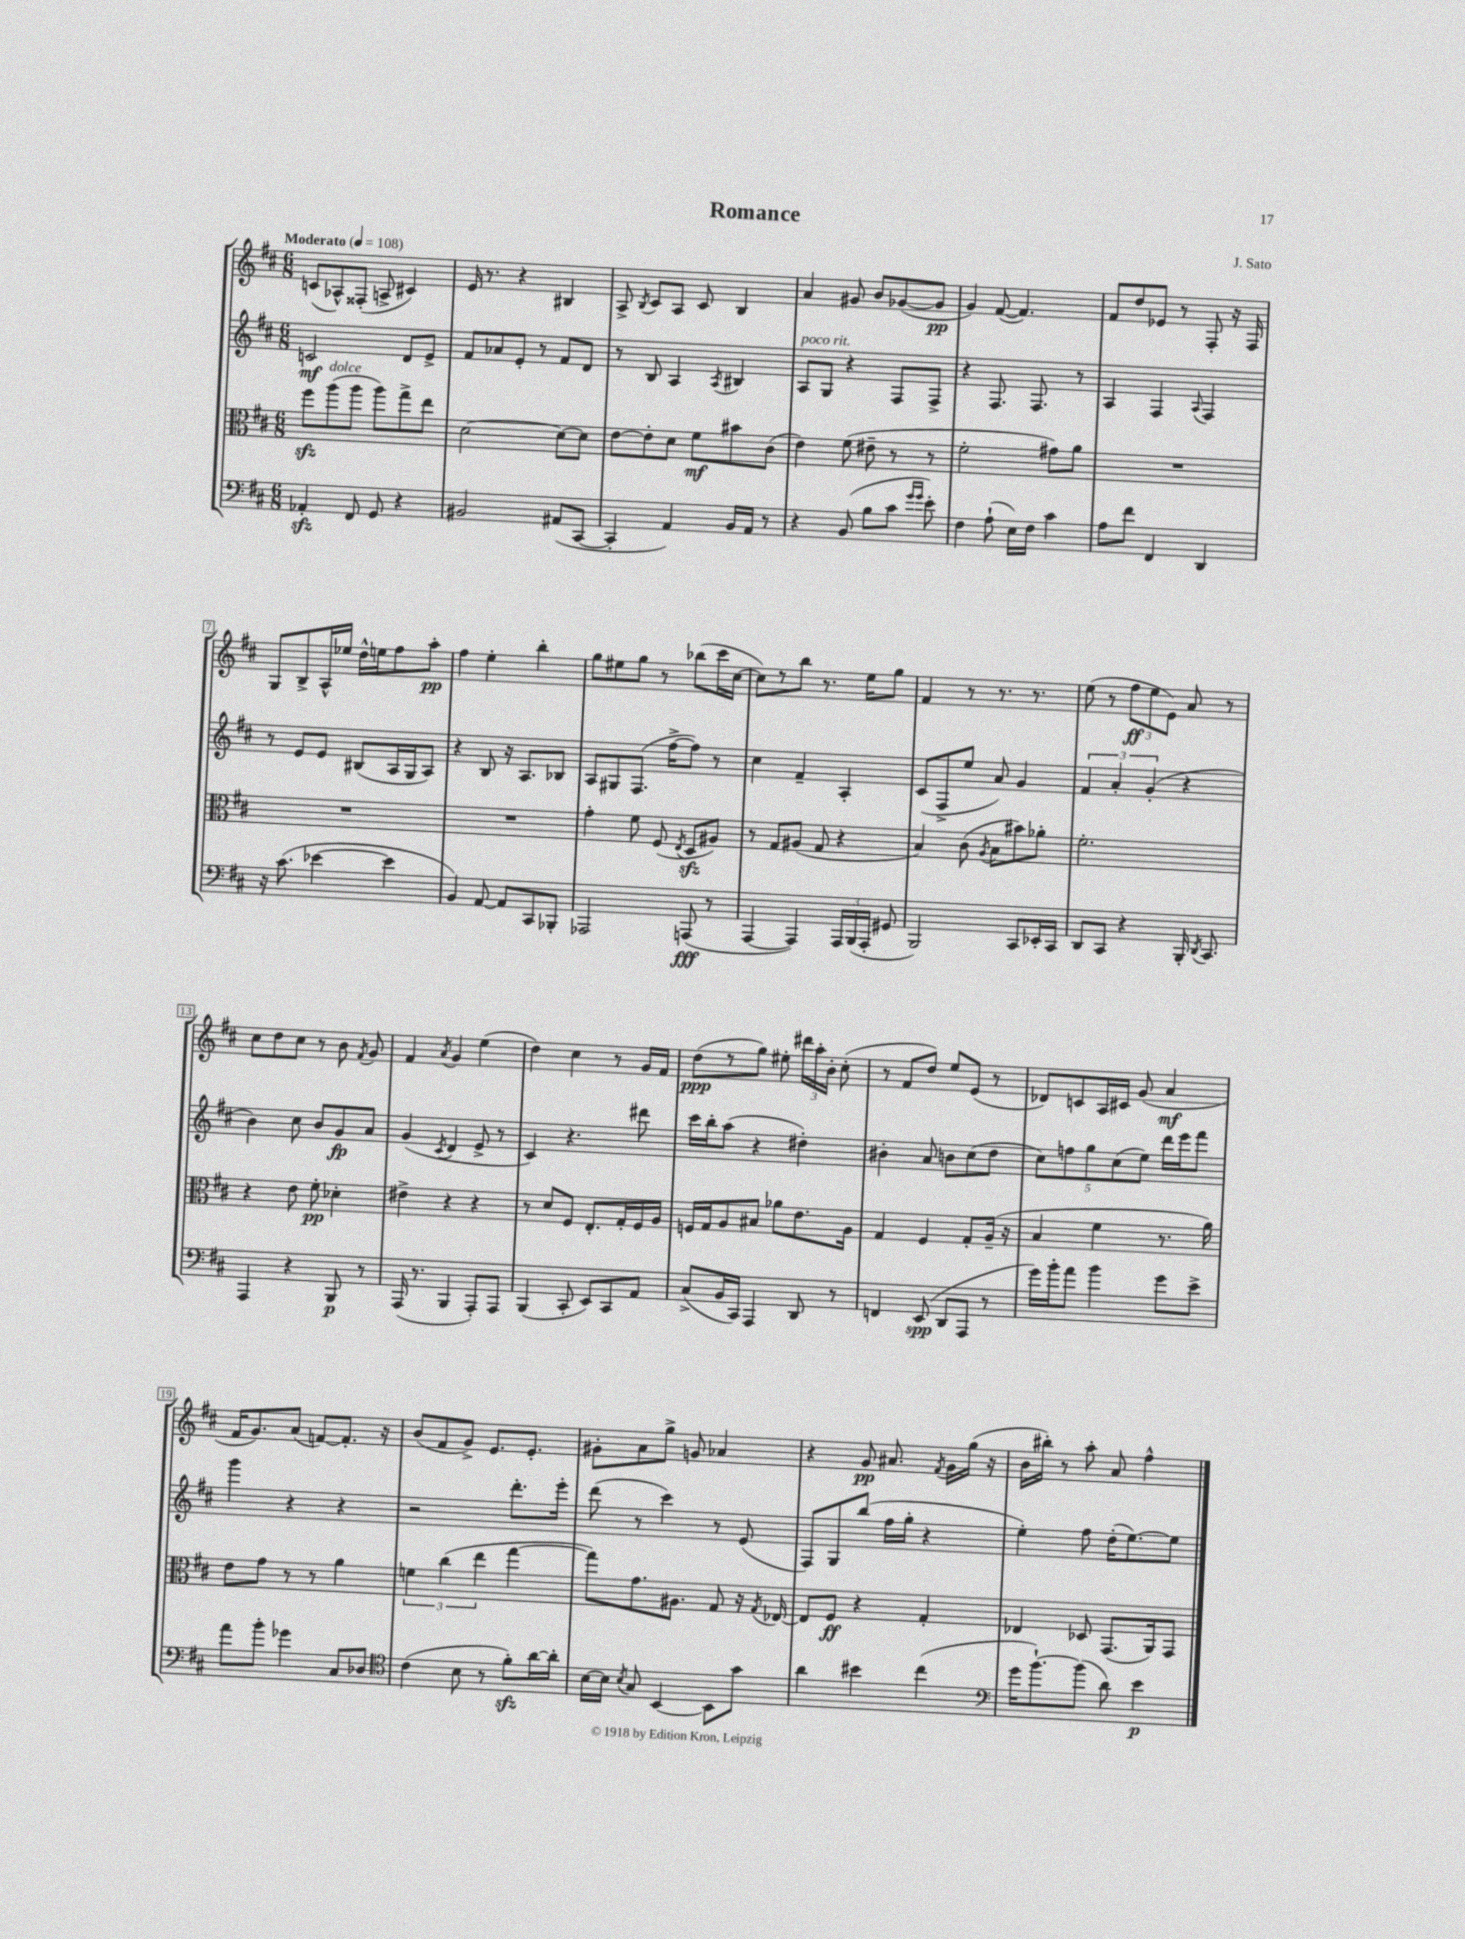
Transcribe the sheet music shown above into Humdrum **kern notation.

**kern	**kern	**kern	**kern
*staff4	*staff3	*staff2	*staff1
*clefF4	*clefC3	*clefG2	*clefG2
*k[f#c#]	*k[f#c#]	*k[f#c#]	*k[f#c#]
*M6/8	*M6/8	*M6/8	*M6/8
*MM108	*MM108	*MM108	*MM108
4AA-'	8ff#	2c	(8c
.	(8aa	.	8A-^^)
8FF#	8aa	.	(8F##'
8GG	8aa)	.	8A^
4r	8gg^	8d	4c#)
.	8ee	8e^	.
=	=	=	=
2BB#	[2d	8f#	16e
.	.	.	8.r
.	.	8a-	.
.	.	8e'	4r
.	.	8r	.
(8AA#	8d_	8f#	4B#
[8CC#	8d]	8d	.
=	=	=	=
4CC#']	[8e	8r	8A^
.	.	.	8qB
.	8e']	8B	8c#
4AA)	8d	4A	8A
.	8f#	.	8c#
.	.	8qA	.
16BB	8b#	4B#	4B
16AA	.	.	.
8r	(8c#	.	.
=	=	=	=
4r	4e)	8A	4a
.	.	8G	.
(8BB	(8f#	4r	8g#
8B	8e#~	.	8b
8c#	8r	8F#	([8g-
16qqg	.	.	.
16qqg	.	.	.
8e')	8r	8F#^	8g-]
=	=	=	=
4F#	2f#'	4r	4g)
(8A`	.	8.F#	([8f#
16E)	.	.	4.f#])
16F#	.	8.F#	.
4c#	8g#)	.	.
.	8a	8r	.
=	=	=	=
8A	2.r	4A	8f#
8f#	.	.	8dd
4FF#	.	4F#	8e-
.	.	.	8r
.	.	8qqA	.
4DD	.	4F#	8F#'
.	.	.	16r
.	.	.	16F#
=	=	=	=
16r	2.r	8r	8G
(8.c#	.	.	.
.	.	8e	8B^
[4e-	.	8e	16A^^
.	.	.	16ee-
.	.	(8B#	16dd^^
.	.	.	16ee
4e-]	.	16A	8ff#
.	.	16G	.
.	.	8A)	8aa'
=	=	=	=
4BB)	2.r	4r	4ff#
[8AA	.	8B	4ee'
8AA]	.	16r	.
.	.	8.A	.
8CC#	.	.	4bb'
8BBB-'	.	8B-	.
=	=	=	=
2AAA-	4g'	8A	8gg
.	.	8G#	8ee#
.	8f#	(8.F#	8gg
.	(8F#	.	8r
.	.	[16ff#^	.
.	8qE	.	.
(8AAA	8D	8ff#])	(8bb-
8r	8A#)	8r	16ccc#
.	.	.	[16cc#
=	=	=	=
[4AAA	8r	4cc#	8cc#])
.	8G	.	8r
4AAA])	(8A#	4f#~	8bb
.	8G	.	8.r
24AAA	4r	4A'	.
(24BBB	.	.	.
.	.	.	16ee
24AAA'	.	.	.
8GG#	.	.	8gg
=	=	=	=
2BBB)	4B)	(8c#	4f#
.	.	8F#^	.
.	(8c#	8ee	8r
.	8qA	.	.
.	8B	8a)	8.r
8CC#	8b#)	4g	.
.	.	.	8.r
16EE-'	8a-'	.	.
16CC#	.	.	.
=	=	=	=
8DD	2.f#'	6f#	(8ee
8CC#	.	.	8r
.	.	6a'	.
4r	.	.	12ff#
.	.	(6g'	12ee
.	.	.	12e)
16BBB'	.	4r	8a
8qDD	.	.	.
8.CC#	.	.	.
.	.	.	8r
=	=	=	=
4AAA	4r	4b)	8cc#
.	.	.	8dd
4r	8e	8cc#	8cc#
.	8f#'	8b	8r
8BBB	4d-'	8g	8b
.	.	.	8qf#
8r	.	8a	8g
=	=	=	=
(16AAA	4e#^	(4g	4f#
8.r	.	.	.
.	.	8qc#	8qa
4BBB	4r	4d	4g
8AAA')	4r	8e^	(4ee
8AAA	.	8r	.
=	=	=	=
(4BBB	8r	4c#)	4dd)
.	8d	.	.
8CC#'	8F#	4.r	4cc#
8EE)	8.E'	.	.
8CC#	.	.	8r
.	16G'	.	.
8AA	16F#	8ddd#	16g
.	16A	.	16f#
=	=	=	=
(8C#^	16F	16ccc#	(8dd
.	16G	16bb'	.
16BB	8A	(8aa	8r
16CC#)	.	.	.
4AAA	8B#	4r	8gg)
.	8a-	.	8ee#'
8DD	8.e	4dd#')	24ddd#
.	.	.	24aa'
.	.	.	24b'
8r	.	.	(8cc#'
.	16A	.	.
=	=	=	=
4FF	4G	4b#'	8r
.	.	.	8f#
(8EE	4F#	8a	8dd)
8DD	.	8b	8ee
8AAA	8G'	(8cc#	(8e
8r	(16A~	8dd	8r
.	16r	.	.
=	=	=	=
16g)	4B	10cc#)	8d-)
16b'	.	.	.
.	.	10ff	.
8a	.	.	8c
.	.	10gg	.
4b	4f#	.	16A
.	.	(10cc#	.
.	.	.	16c#
.	.	.	(8g
.	.	10ee)	.
8g	8.r	16ddd	4a
.	.	16eee	.
8e^	.	8fff#	.
.	16a)	.	.
=	=	=	=
8a	8e	4ggg	16f#
.	.	.	8.g)
8b'	8g	.	.
4g-	8r	4r	(8a
.	8r	.	[8f)
8C#	4a	4r	8.f']
8D-	.	.	.
.	.	.	16r
=	=	=	=
*clefC4	*	*	*
(4c#	6f	2r	(8b
.	.	.	8f#
.	(6cc#	.	.
8B	.	.	8g^)
.	6ee	.	.
8r	.	.	8.e
8f#')	[4gg	8.ddd'	.
.	.	.	8.e'
[16a	.	.	.
16a']	.	16eee'	.
=	=	=	=
[16B	8gg])	(8ddd	8g#'
16B]	.	.	.
8qB	.	.	.
8G	8.g	8r	8a
[4BB	.	4ccc#)	8gg^
.	8.A#	.	.
.	.	.	8g
8BB]	8G	8r	4a-
8g	16r	(8e	.
.	8qG	.	.
.	[16E-	.	.
=	=	=	=
4a	8E-]	8F#)	4r
.	8F#	8G	.
4b#	4r	(8bb	8g
.	.	16ff#	8.a#
.	.	16gg'	.
(4cc#	4G'	4r	.
.	.	.	8qf#
.	.	.	16g
.	.	.	(16gg
.	.	.	16r
=	=	=	=
*clefF4	*	*	*
16g	4E-	4ee')	16b
[8.b`)	.	.	16bb#')
.	.	.	8r
(8b]	8D-	8ff#	8aa'
8d)	(8.GG	(16dd'	8a
.	.	[8.ee)	.
4e	.	.	4ff#^^
.	16AA)	.	.
.	8GG	8ee]	.
==	==	==	==
*-	*-	*-	*-
